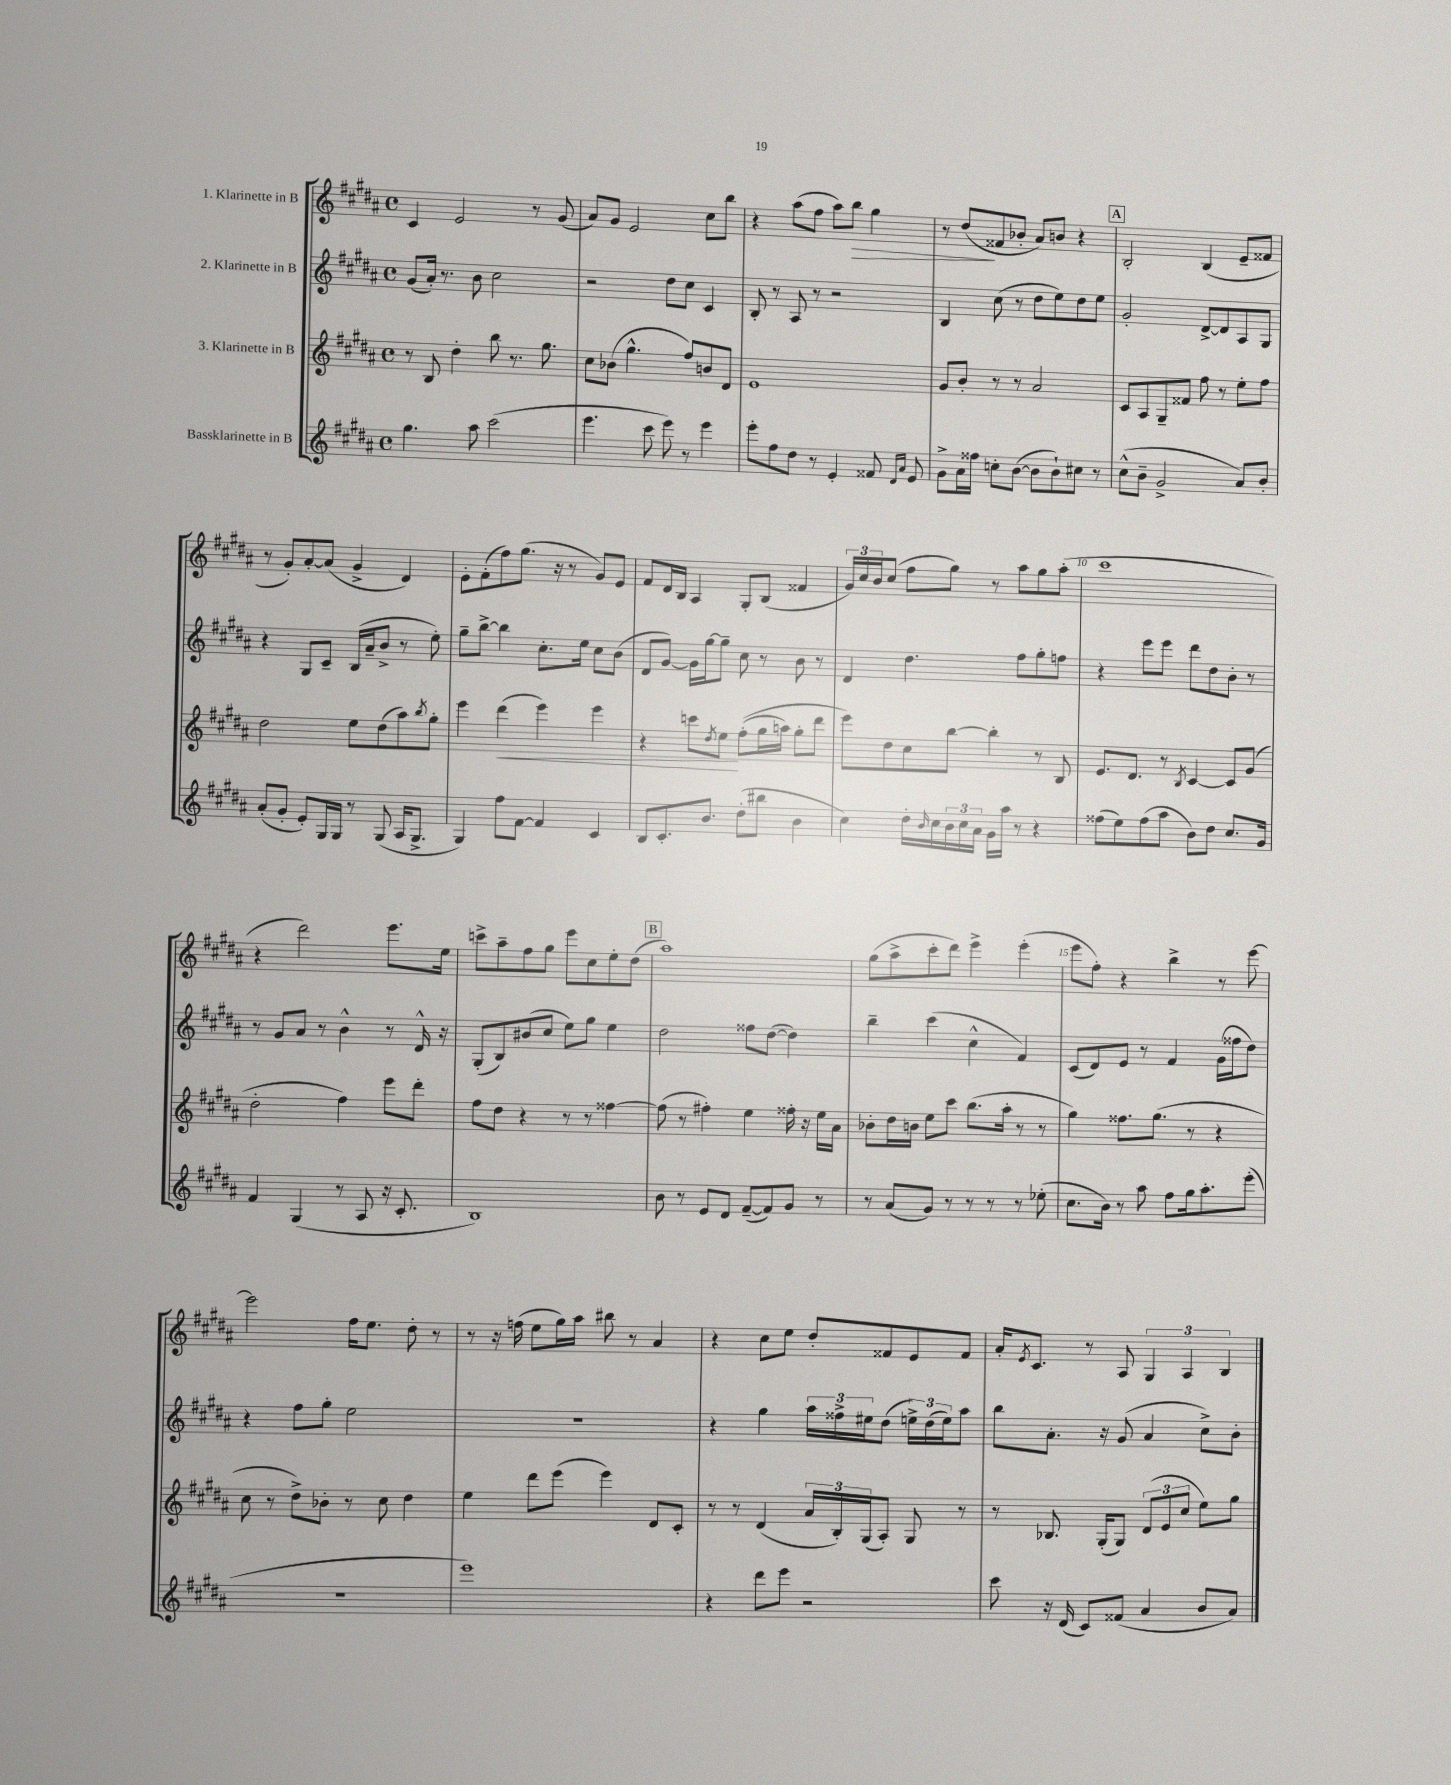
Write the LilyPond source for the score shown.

<<
\new StaffGroup <<
\new Staff = "s0" \with { instrumentName = "1. Klarinette in B" } {
    \clef treble \key b \major \defaultTimeSignature \time 4/4
    cis'4 e'2 r8 gis'8( |
    ais'8) gis'8 e'2 cis''8 b''8 |
    r4 ais''8( fis''8 ais''8) b''8\> gis''4 |
    r8 dis''8\!( fisis'8 bes'8-. ais'8) b'8 r4 |
    \mark \markup { \box "A" } b2-. b4( e'8-- fisis'8 |
    r8 gis'8-.) ais'8~-. ais'8( gis'4-> dis'4) |
    e'8-. fis'8-.( fis''8) gis''8.( r16 r8 gis'8) e'8 |
    fis'8 dis'16 b16 ais4 gis8-. b8( fisis'4 |
    \tuplet 3/2 { gis'16) cis''16 b'16 } cis''8( fis''8 gis''8) r8 ais''8 gis''8 ais''8-.( |
    cis'''1 |
    r4 dis'''2) e'''8. e''16 |
    c'''8-> ais''8-- fis''8 gis''8 e'''8 cis''8 e''8-. dis''8( |
    \mark \markup { \box "B" } ais''1) |
    gis''8( ais''8-> cis'''8-. dis'''8) e'''4-> e'''4-.( |
    e'''8 fis''8-.) r4 b''4-> r8 e'''8~ |
    e'''2 fis''16 e''8. dis''8-. r8 |
    r8 r16 f''16( e''8 gis''16) ais''16 bis''8 r8 ais'4 |
    r4 cis''8 e''8 dis''8-. fisis'8 e'8 fisis'8 |
    ais'16-. \acciaccatura { e'8 } cis'8. r8 ais8 \tuplet 3/2 { gis4 ais4 b4 } \bar "|." |
}
\new Staff = "s1" \with { instrumentName = "2. Klarinette in B" } {
    \clef treble \key b \major \defaultTimeSignature \time 4/4
    gis'8( ais'16-.) r8. b'8 cis''2 |
    r2 dis''8 cis''8 cis'4 |
    b8-. r8 ais8 r8 r2 |
    b4 cis''8( r8 dis''8 e''8) dis''8 e''8 |
    \mark \markup { \box "A" } gis'2-. dis'8~-> dis'8 ais8 gis8 |
    r4 gis8 cis'8-- b16( ais'16-- b'8-> r8 e''8-.) |
    gis''8-- b''8~-> b''4 cis''8.-. e''16 cis''8 b'8( |
    dis'8 gis'8~) gis'16 gis''16~ gis''8-- cis''8 r8 b'8 r8 |
    dis'4 dis''4. fis''8 gis''8-. f''8 |
    r4 e'''8 e'''8 dis'''8 dis''8 b'8-. r8 |
    r8 gis'8 ais'8 r8 b'4-^ r8 dis'16-^ r16 |
    gis8-.( b8) bis'8( cis''8 e''8) gis''8 e''4 |
    \mark \markup { \box "B" } dis''2 fisis''8 dis''8~( dis''4) |
    b''4-- cis'''4( cis''4-^ fis'4) |
    cis'8( dis'8) e'8 r8 fis'4 gis'16( fisis''16 dis''8) |
    r4 fis''8 gis''8-. e''2 |
    R1 |
    r4 gis''4 \tuplet 3/2 { ais''16 fisis''16-> eis''16 } dis''8( \tuplet 3/2 { e''16->) dis''16( e''16) } ais''8 |
    b''8 ais'8.-. r16 gis'8( ais'4 cis''8->) b'8-. \bar "|." |
}
\new Staff = "s2" \with { instrumentName = "3. Klarinette in B" } {
    \clef treble \key b \major \defaultTimeSignature \time 4/4
    r8 b8 dis''4-. b''8 r8. gis''8. |
    cis''8 bes'8( gis''4.-^ fis''8) b'8 dis'8 |
    e'1 |
    gis'8 b'8-. r8 r8 ais'2 |
    \mark \markup { \box "A" } cis'8 ais8 gis8-- fisis'8 fis''8 r8 e''8-. fis''8 |
    dis''2 e''8 dis''8( ais''8) \acciaccatura { b''8 } gis''8-. |
    e'''4 dis'''4\<( e'''4) e'''4 |
    r4 c'''8 \acciaccatura { dis''8 } e''8\! fis''8-.(\( gis''16 a''16) gis''8-. dis'''8 |
    e'''8\) dis''8 cis''8 b''8~ b''4-. r8 b8 |
    e'8. dis'8. r8 \acciaccatura { b8 } cis'4~ cis'8 gis'8( |
    dis''2-. fis''4) e'''8 dis'''8-. |
    fis''8 dis''8 r4 r8 r8 fisis''4~ |
    \mark \markup { \box "B" } fisis''8( r8 fis''4-.) e''4 fisis''16-. r16 e''16 ais'16 |
    bes'8-. dis''16 b'16 e''8 cis'''8 b''8.( ais''16-. r8 r8 |
    gis''4) fisis''8. gis''8.( r8 r4 |
    cis''8 r8 dis''8->) bes'8-. r8 cis''8 dis''4 |
    e''4 dis'''8 e'''8( e'''4) dis'8 cis'8-. |
    r8 r8 dis'4( \tuplet 3/2 { ais'16 b16-.) gis16( } ais8-.) gis8 r8 |
    r8 bes8. gis16-.( gis8) \tuplet 3/2 { dis'8( e'8 cis''8 } e''8) gis''8 \bar "|." |
}
\new Staff = "s3" \with { instrumentName = "Bassklarinette in B" } {
    \clef treble \key b \major \defaultTimeSignature \time 4/4
    gis''4. ais''8 cis'''2( |
    e'''4. cis'''8 e'''8) r8 e'''4 |
    e'''8-. fis''8 dis''8 r8 e'4-. fisis'8 \grace { dis'16 ais'16 } e'8 |
    gis'8-> ais'16 fisis''16 c''8-. b'8~( b'8 b'8-!) cis''8 r8 |
    \mark \markup { \box "A" } cis''8-^( b'8-- gis'2-> ais'8) b'8-. |
    ais'8-.( gis'8-. e'8-.) gis16 gis16 r8 gis8( ais16 gis8.-> |
    gis4) fis''8 fis'8~ fis'4 cis'4 |
    b8 cis'8.-. b'8. dis''8-.( bis''8 b'4 |
    cis''4) dis''16-. \grace { b'16 } cis''16 \tuplet 3/2 { b'16 cis''16 ais'16 } gis'16 ais''16 r8 r4 |
    fisis''8( e''8) fisis''8( ais''8 b'8) dis''8 cis''8. gis'16 |
    fis'4 gis4( r8 ais8 r16 cis'8.-. |
    b1) |
    \mark \markup { \box "B" } b'8 r8 e'8 dis'8 fis'8~--( fis'8) gis'8 r8 |
    r8 ais'8( gis'8) r8 r8 r8 r8 ees''8-.( |
    cis''8. b'16) r8 ais''8 fis''8 gis''16 ais''8.-. e'''8-.( |
    R1 |
    e'''1) |
    r4 dis'''8 e'''8 r2 |
    cis'''8 r16 dis'16( cis'8) fisis'8( ais'4 b'8 ais'8) \bar "|." |
}
>>
>>
\layout { \context { \Score \override BarNumber.break-visibility = ##(#f #t #t) barNumberVisibility = #(every-nth-bar-number-visible 5) } }
